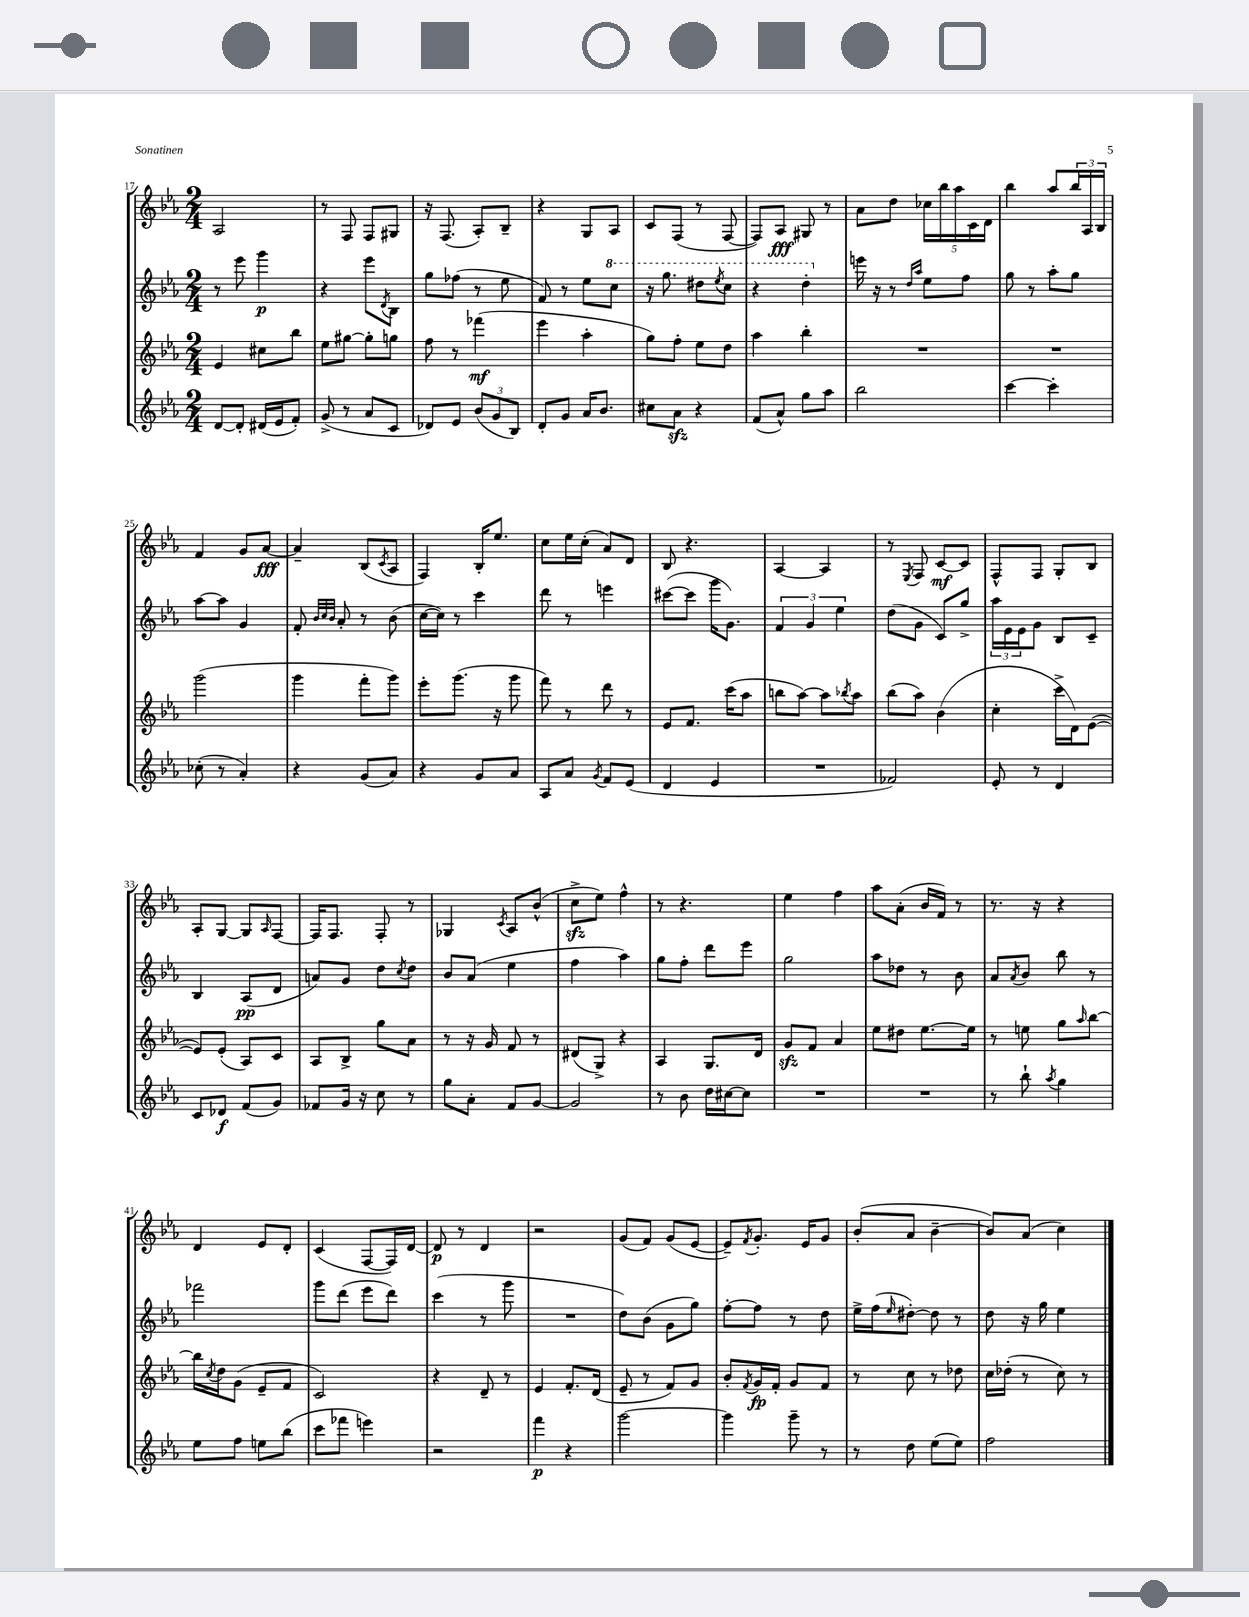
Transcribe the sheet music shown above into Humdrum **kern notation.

**kern	**kern	**kern	**kern
*staff4	*staff3	*staff2	*staff1
*clefG2	*clefG2	*clefG2	*clefG2
*k[b-e-a-]	*k[b-e-a-]	*k[b-e-a-]	*k[b-e-a-]
*M2/4	*M2/4	*M2/4	*M2/4
[8d/L	4e-/	8r	2A-/
8d'/]J	.	8eee-\	.
(16d#/LL	8cc#\L	4ggg\	.
16e-/J	.	.	.
8f'/J)	8bb-\J	.	.
=	=	=	=
(8g^/	8ee-\L	4r	8r
8r	[8gg#\J	.	8F/
8a-/L	8gg#'\]L	8eee-\L	8F/L
.	.	8qd/	.
8c/J	8gg\J	8B-\J	8G#/J
=	=	=	=
8d-/L)	8ff\	8gg\L	16r
.	.	.	(8.F/
8e-/J	8r	(8ff-\J	.
(12b-/L	(4fff-\	8r	8A-'/L)
12g/	.	.	.
.	.	8ee-\	8B-~/J
12B-/J)	.	.	.
=	=	=	=
8d'/L	4eee-\	8f/)	4r
8g/J	.	8r	.
16a-/LK	4aa-'\	8ee-\L	8G/L
8.b-/J	.	.	.
.	.	8ccc\J	8A-/J
=	=	=	=
8cc#\L	8gg\L)	16r	8c/L
.	.	8.ggg\	.
8a-\J	8ff'\J	.	(8F/J
4r	8ee-\L	8ddd#\L	8r
.	.	8qeee-/	.
.	8dd\J	8ccc\J	[8F/
=	=	=	=
(8f/L	4aa-\	4r	8F/]L)
8a-^^/J)	.	.	8A-/J
8gg\L	4bb-'\	4ddd'\	8G#/
8aa-\J	.	.	8r
=	=	=	=
2bb-\	2r	16eee\	8a-\L
.	.	16r	.
.	.	8r	8dd\J
.	.	16qqdd/LL	.
.	.	16qqaa-/JJ	.
.	.	8ee-\L	20cc-\LL
.	.	.	20bb-\
.	.	.	20aa-\
.	.	8ff\J	.
.	.	.	20c\
.	.	.	20d\JJ
=	=	=	=
[4ccc\	2r	8gg\	4bb-\
.	.	8r	.
4ccc'\]	.	8aa-'\L	8aa-/L
.	.	8gg\J	24bb-/L
.	.	.	24A-/
.	.	.	24B-/JJ
=	=	=	=
(8cc-'\	(2ggg\	[8aa-\L	4f/
8r	.	8aa-\]J	.
4a-'/)	.	4g/	8g/L
.	.	.	[8a-/J
=	=	=	=
4r	4ggg\	8f'/	4a-~/]
.	.	32qqb-/LLL	.
.	.	32qqcc/	.
.	.	32qqb-/JJJ	.
.	.	8a-'/	.
(8g/L	8fff'\L	8r	(8B-/L
.	.	.	8qc/
8a-/J)	8ggg\J)	(8b-\	8A-/J
=	=	=	=
4r	8eee-'\L	[16cc\LL	4F/)
.	.	16cc\]JJ)	.
.	(8.ggg\J	8r	.
8g/L	.	4ccc\	16B-'/LK
.	16r	.	8.ee-/J
8a-/J	8ggg\	.	.
=	=	=	=
8A-/L	8fff\)	8ddd\	8cc\L
8a-/J	8r	8r	16ee-\L
.	.	.	(16cc'\JJ
8qg/	.	.	.
8f/L	8ddd\	4eee\	8a-/L)
(8e-/J	8r	.	8d/J
=	=	=	=
4d/	8e-/L	([8ccc#\L	8B-/
.	8.f/J	8ccc#\]J	4.r
4e-/	.	16ggg\LK	.
.	(16ccc\LK	8.g\J)	.
.	8aa-\J	.	.
=	=	=	=
2r	8bb\L	6f/	[4A-/
.	[8aa-\J)	.	.
.	.	6g/	.
.	8aa-\]L	.	4A-/]
.	.	6ee-\	.
.	8qbb-/	.	.
.	8aa-\J	.	.
=	=	=	=
2f-/)	(8bb-\L	(8dd\L	8r
.	.	.	8qE-/
.	8aa-\J)	8g\J	8F/
.	(4b-\	8c/L)	[8c/L
.	.	8gg^/J	8c/]J
=	=	=	=
8e-'/	4cc'\	24aa-\LL	8F^^/L
.	.	24e-\	.
.	.	24e-\J	.
8r	.	8g\J	8F/J
4d/	16ccc^\LL	8B-/L	8G'/L
.	16d\J)	.	.
.	([8e-\J	8c~/J	8B-/J
=	=	=	=
8c/L	8e-/]L)	4B-/	8A-'/L
8d-/J	(8e-'/J	.	[8G/J
(8f/L	8A-/L)	(8A-/L	8G/]L
.	.	.	16qqA-/
8g/J)	8c/J	8d/J	[8F/J
=	=	=	=
8f-/L	8A-/L	8a/L)	16F/]LK
.	.	.	8.F/J
16g/Jk	8B-^/J	8g/J	.
16r	.	.	.
8cc\	8gg\L	8dd\L	8F'/
.	.	8qcc/	.
8r	8a-\J	8dd\J	8r
=	=	=	=
8gg\L	8r	8b-/L	4G-/
8a-'\J	16r	(8a-/J	.
.	16g/	.	.
.	.	.	8qc/
8f/L	8f/	4ee-\	8A-/L
[8g/J	8r	.	(8b-^^/J
=	=	=	=
2g/]	(8d#/L	4ff\	8cc^\L
.	8G^/J)	.	8ee-\J)
.	4r	4aa-\)	4ff^^\
=	=	=	=
8r	4A-/	8gg\L	8r
8b-\	.	8ff'\J	4.r
16dd\LL	8.G/L	8ddd\L	.
[16cc#\J	.	.	.
8cc#\]J	.	8eee-\J	.
.	16d/Jk	.	.
=	=	=	=
2r	8g/L	2gg\	4ee-\
.	8f/J	.	.
.	4a-/	.	4ff\
=	=	=	=
2r	8ee-\L	8aa-\L	8aa-\L
.	8dd#\J	8dd-\J	(8a-'\J
.	[8.ee-\L	8r	16b-/LL
.	.	.	16f/JJ)
.	.	8b-\	8r
.	16ee-\]Jk	.	.
=	=	=	=
8r	8r	8a-/L	8.r
.	.	8qa-/	.
8bb-`\	8ee\	8b-/J	.
.	.	.	16r
8qaa-/	.	.	.
4gg\	8gg\L	8bb-\	4r
.	16qqaa-/	.	.
.	[8bb-\J	8r	.
=	=	=	=
8ee-\L	16bb-\]LL	2fff-\	4d/
.	8qcc/	.	.
.	16dd\J	.	.
8ff\J	(8g\J	.	.
8ee\L	8e-~/L	.	8e-/L
(8bb-\J	8f/J	.	8d'/J
=	=	=	=
8ccc\L	2c/)	8ggg\L	(4c/
8fff-\J	.	(8ddd\J	.
4eee\)	.	8eee-\L	[8F/L
.	.	8ddd\J)	16F/]L)
.	.	.	[16d/JJ
=	=	=	=
2r	4r	(4ccc\	8d/]
.	.	.	8r
.	8d~/	8r	4d/
.	8r	8ggg\	.
=	=	=	=
4fff\	4e-/	2r	2r
4r	8.f'/L	.	.
.	(16d/Jk	.	.
=	=	=	=
[2ggg\	8e-~/	8dd\L)	(8g/L
.	8r	(8b-\J	8f/J)
.	8f/L)	8g\L	(8g/L
.	8g/J	8gg\J)	[8e-/J
=	=	=	=
4ggg\]	8b-'/L	[8ff'\L	8e-~/]L)
.	8qf/	.	8qf/
.	16g/L	8ff\]J	8.g'/J
.	16f'/JJ	.	.
8ggg~\	8g/L	8r	.
.	.	.	16e-/LK
8r	8f/J	8dd\	8g/J
=	=	=	=
8r	8r	16ee-^\LL	(8b-'/L
.	.	(16ff\J	.
.	.	16qqee-/	.
8dd\	8cc\	[8dd#'\J)	8a-/J
(8ee-\L	8r	8dd#\]	[4b-~\
8ee-\J)	8dd-\	8r	.
=	=	=	=
2ff\	16cc\LL	8dd\	8b-/]L)
.	(16dd-'\JJ	.	.
.	8r	16r	(8a-/J
.	.	16gg\	.
.	8cc\)	4ee-\	4cc\)
.	8r	.	.
==	==	==	==
*-	*-	*-	*-
